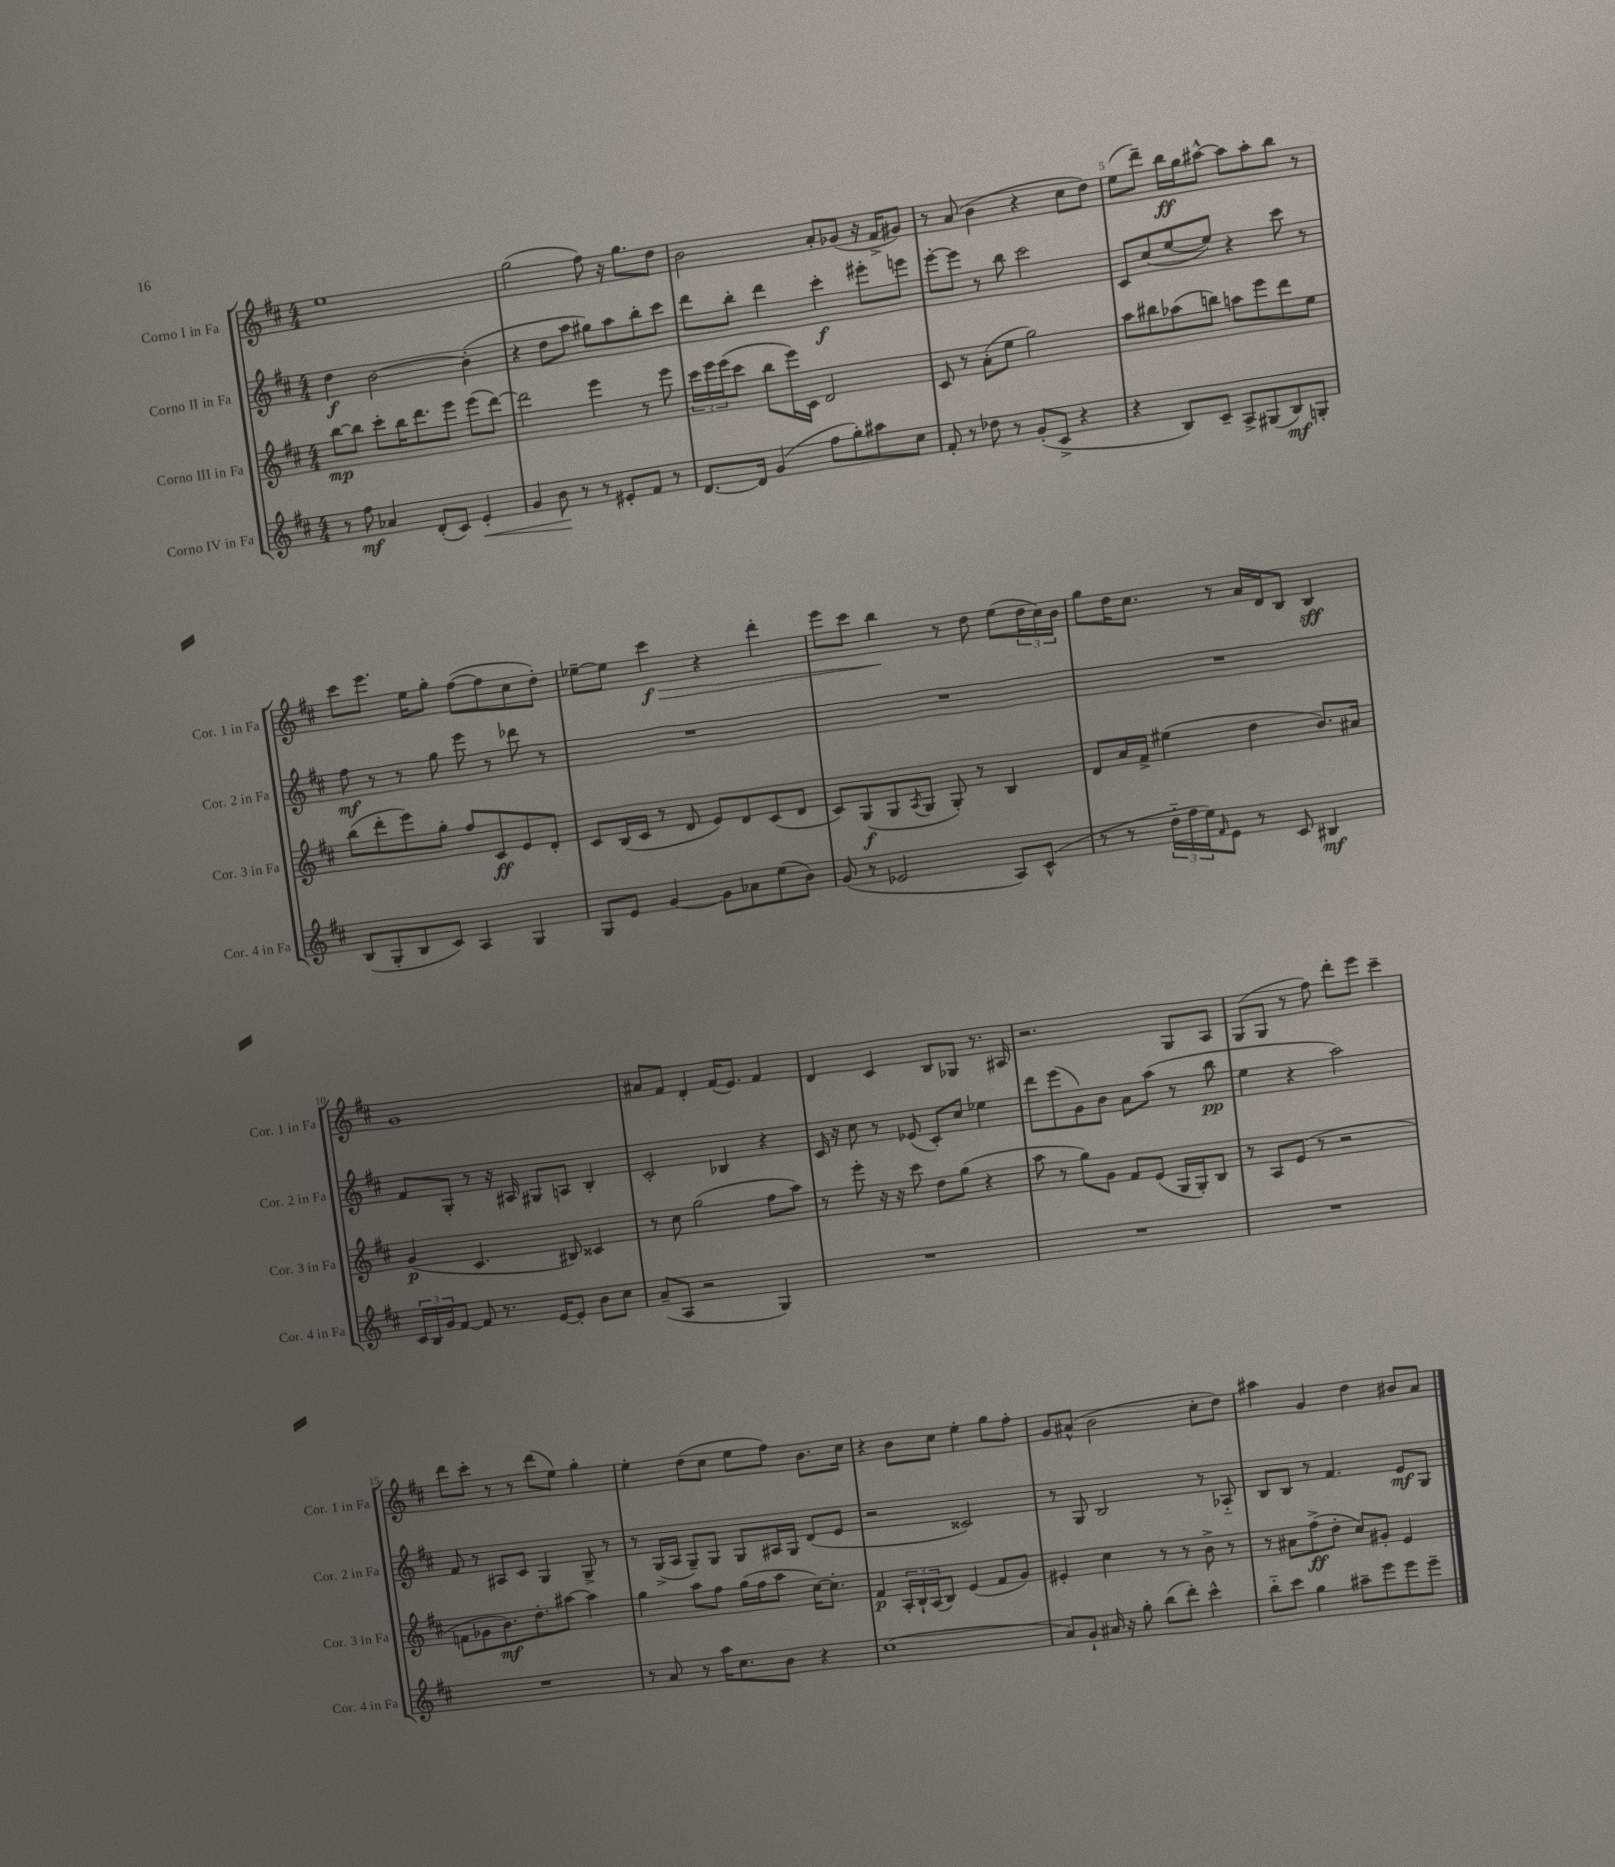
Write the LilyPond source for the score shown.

<<
\new StaffGroup <<
\new Staff = "s0" \with { instrumentName = "Corno I in Fa" shortInstrumentName = "Cor. 1 in Fa" } {
    \clef treble \key d \major \numericTimeSignature \time 4/4
    e''1 |
    g''2( fis''8) r16 g''8. d''8 |
    b'2 a'8-. ges'8( r16 fis'16-> gis'8) |
    r8 a'8( b'4 r4 cis''8 d''8) |
    e''8( d'''8--) b''16\ff g''16 ais''8~-^ ais''8 ais''8-. b''8 r8 |
    cis'''8 e'''8. e''16 g''8-. fis''8~( fis''8 cis''8 d''8-.) |
    ees''8~-- ees''8 cis'''4\f\> r4 d'''4-. |
    e'''8 cis'''8 b''4\! r8 d''8 e''8( \tuplet 3/2 { d''16 cis''16) b'16 } |
    g''8 d''16 cis''8. r8 a'16 d'16 b8 b4\sff |
    g'1 |
    ais'8 fis'8 d'4-. fis'16( e'8.) fis'4 |
    d'4 cis'4 b8 ges8 r8. ais16 |
    r2. g8 a8 |
    g8( g8 r8 fis''8) d'''8-. e'''8 cis'''4-- |
    d'''8 cis'''8-. r8 r8 d'''8( e''8) g''4-. |
    e''4-. d''8( cis''8 e''8 fis''8) b'8. cis''16 |
    r4 b'8 cis''8 e''4-. g''8 fis''8-. |
    g'8 ais'8-^( b'2 cis''8-. d''8) |
    ais''4 g'4 d''4 bis'8 a'8 \bar "|." |
}
\new Staff = "s1" \with { instrumentName = "Corno II in Fa" shortInstrumentName = "Cor. 2 in Fa" } {
    \clef treble \key d \major \numericTimeSignature \time 4/4
    d''4\f b'2~ b'4-.( |
    r4 d''8 a''8 gis''8) a''8 b''8-. cis'''8 |
    d'''8 b''8-. d'''4 cis'''4-.\f eis'''8-. e'''8 |
    e'''8~-. e'''8 r8 b''8 cis'''2 |
    cis'8 cis''8( e''8~ e''8) r4 cis'''8 r8 |
    fis''8\mf r8 r8 g''8 e'''8 r8 des'''8 r8 |
    R1 |
    R1 |
    R1 |
    fis'8 g8-. r8 r16 ais16 gis8 a8 b4-. |
    cis'2-. bes4 r4 |
    cis'16 r16 cis''8 r8 ees'8( cis'8-.) cis''8 ees''4 |
    d'''8 e'''8( g'8) b'8 a'8 a''8( r8 b''8\pp |
    e''4 r4 a''2) |
    fis'8 r8 ais8 cis'8 g4 g8-> r8 |
    r8 g16->( a16 g8--) g8 g8 ais16 g16 d'8( e'8 |
    r2 cisis'2) |
    r8 g8 b2 r8 aes8-_ |
    b8 b8 r8 fis'4. e'8\mf g8 \bar "|." |
}
\new Staff = "s2" \with { instrumentName = "Corno III in Fa" shortInstrumentName = "Cor. 3 in Fa" } {
    \clef treble \key d \major \numericTimeSignature \time 4/4
    b''8~\mp b''8 cis'''8-. b''16 d'''8. e'''8 e'''8( d'''8~) |
    d'''2 e'''4 r8 e'''8 |
    \tuplet 3/2 { cis'''16 e'''16 e'''16( } cis'''8 b''8 e'''16) cis'16 d'2 |
    cis'8 r8 a'8-.( e''8 g''2) |
    a''8 bis''8 aes''8( b''8) a''8 e'''8 d'''8 e''8 |
    b''8( d'''8-. e'''8) g''8-. fis''8 cis'8\ff e'8 d'8-. |
    cis'8 b16( cis'16 r8 d'8 e'8) d'8 cis'8( d'8 |
    cis'8) g8\f( g8 \acciaccatura { a8 } g8 g8-.) r8 b4 |
    d'8 a'16 fis'16-> eis''4( d''4 b'8.) ais'16 |
    g'4\p( cis'4. bis8) cisis'4 |
    r8 cis''8 g''2( fis''8 a''8) |
    r8 e'''8-. r16 r16 cis'''8 d''8 g''8( r4 |
    a''8 r8 g''8) g'8 fis'8 e'8( g16 g16-.) b8 |
    r8 a8 e'8( r8 r2 |
    f'8 ges'8 b'8.\mf) d''8.-. ais''8~ ais''4 |
    g''4 a''8 fis''8 g''16( fis''16 a''8 cis''16~) cis''8.-. |
    fis'4\p \tuplet 3/2 { a16-. b16-! a16( } b8) e'4( fis'8 g'8) |
    eis'4-. cis''4 r8 r8 b'8-> r8 |
    r8 ais'8 fis''8->\ff( d''8-. cis''8) gis'8-. e'4 \bar "|." |
}
\new Staff = "s3" \with { instrumentName = "Corno IV in Fa" shortInstrumentName = "Cor. 4 in Fa" } {
    \clef treble \key d \major \numericTimeSignature \time 4/4
    r8 fis''8\mf aes'4 d'8-.( cis'8) e'4-.\< |
    g'4 b'8\! r8 r8 eis'8-. fis'8 r8 |
    d'8.~ d'16 g'4( fis''8 g''8-.) ais''8 cis''8 |
    fis'8-. r8 des''8 r8 g'8-.( cis'8-> r4 |
    r4 b8) cis'8-- a8-> gis8( b8\mf) g8-. |
    b8( g8-. b8 cis'8) a4 g4 |
    g8 e'8 g'4~ g'8 aes'8 e''8( b'8) |
    g'8( r8 ees'2 a8) cis'8-^( |
    r8 r8 \tuplet 3/2 { d''16-_ fis''16 e''16) } \grace { fis'16 } e'8 r8 cis'8 bis4\mf |
    \tuplet 3/2 { cis'16 b16 g'16 } fis'8~ fis'8 r8. e'16~ e'8-. b'8 cis''8 |
    a'8--( a8 r2 g4) |
    R1 |
    R1 |
    R1 |
    R1 |
    r8 a'8 r8 a''16 cis''8. b'8 r4 |
    cis''1( |
    a'8) g'8-! ais'16 r16 g''8-. b''8( d'''8-.) cis'''4-^ |
    b''8-_ cis'''8 g''4 ais''8-- e'''8 e'''8 e'''8-- \bar "|." |
}
>>
>>
\layout { \context { \Score \override BarNumber.break-visibility = ##(#f #t #t) barNumberVisibility = #(every-nth-bar-number-visible 5) } }
